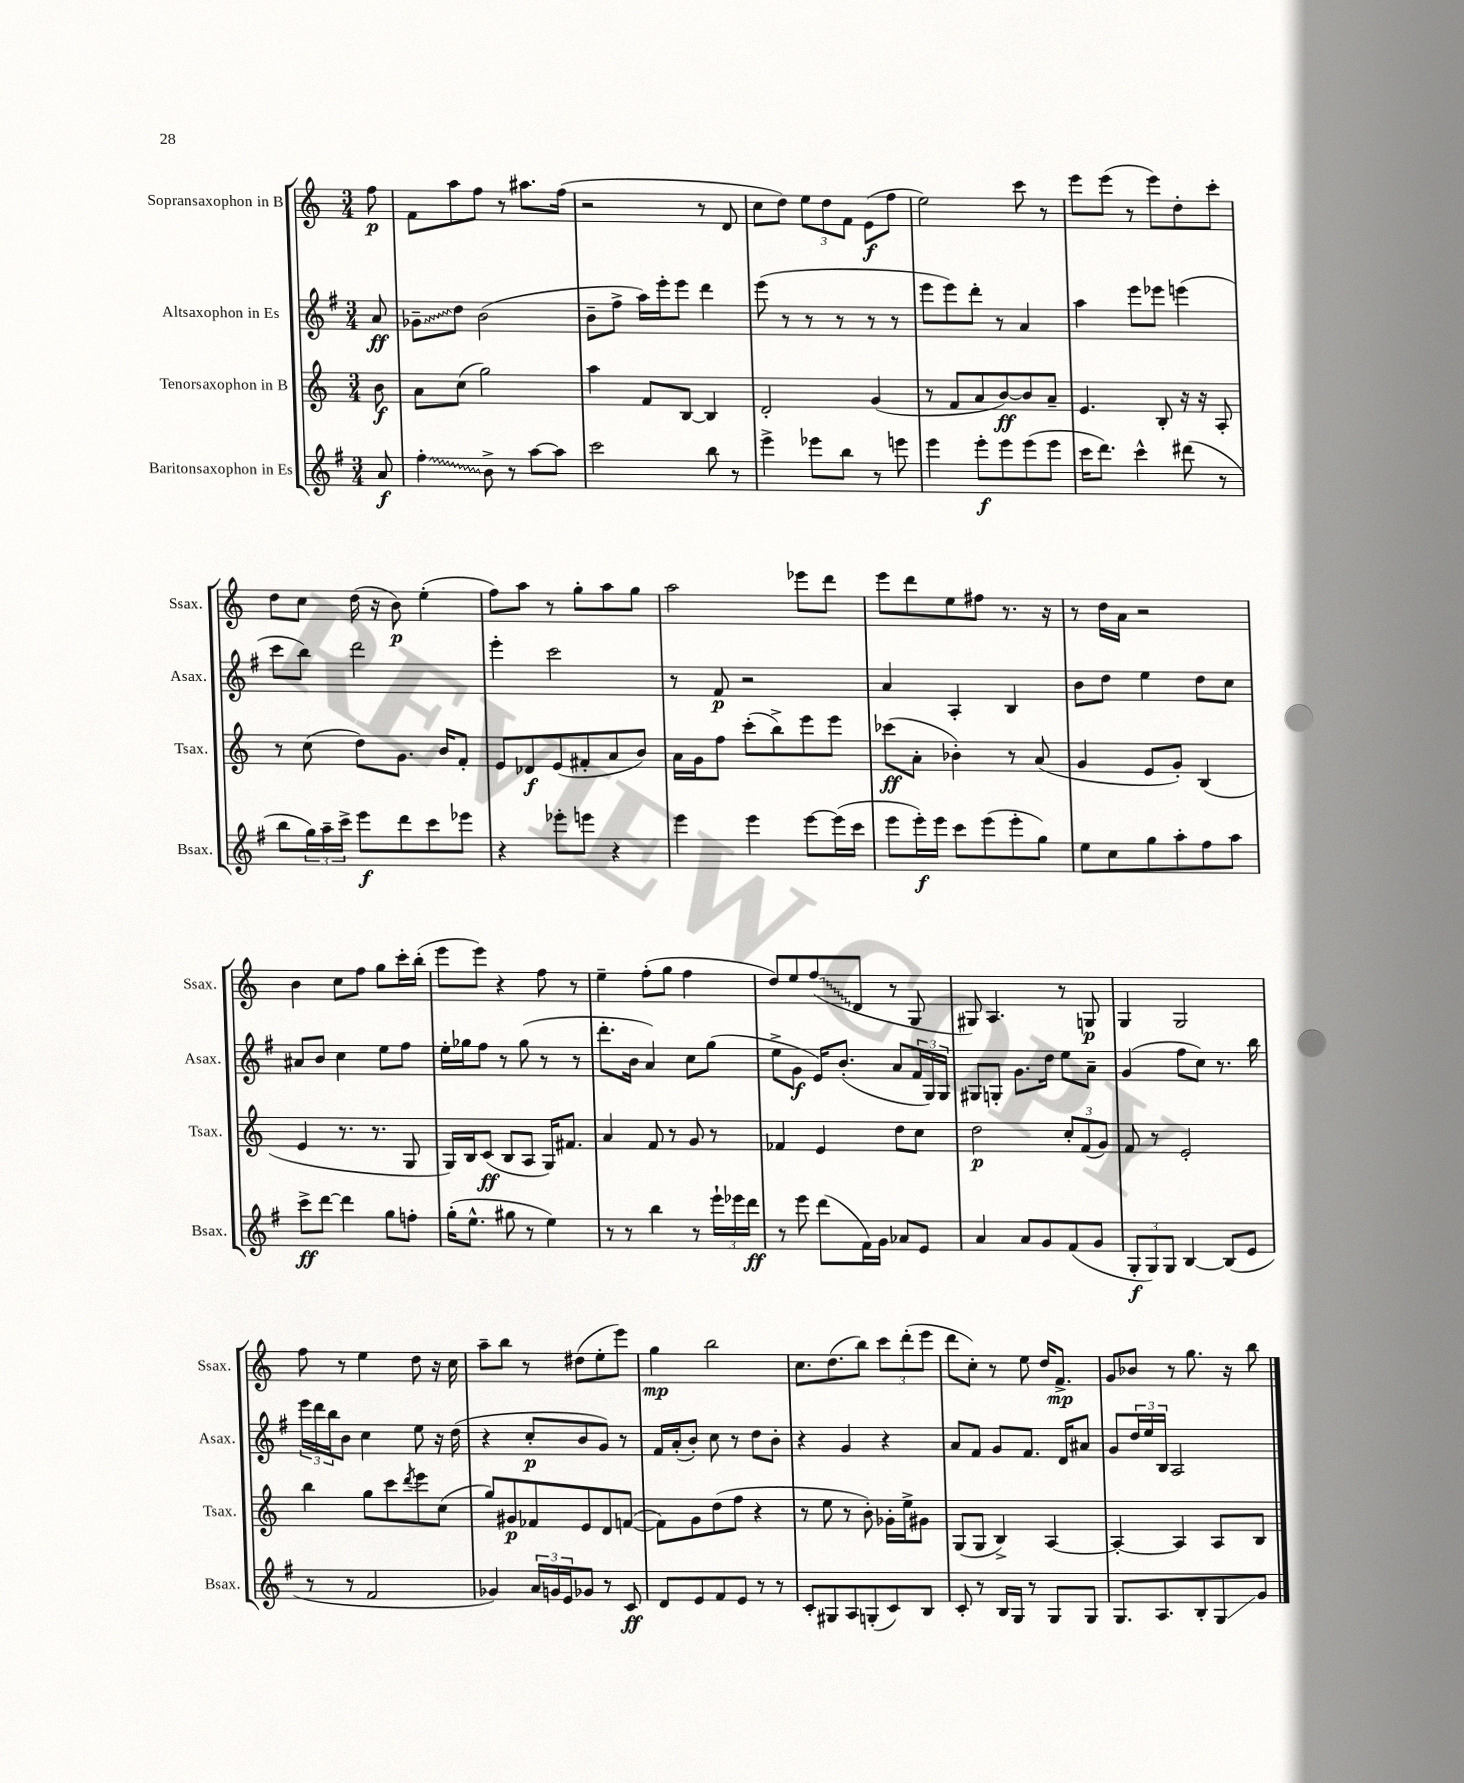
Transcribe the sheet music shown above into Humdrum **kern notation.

**kern	**kern	**kern	**kern
*staff4	*staff3	*staff2	*staff1
*clefG2	*clefG2	*clefG2	*clefG2
*k[f#]	*k[]	*k[f#]	*k[]
*M3/4	*M3/4	*M3/4	*M3/4
8a	8b	8a	8ff
=	=	=	=
4ff#'	8a	8g-~	8f
.	(8cc	8dd	8aa
8b^	2gg)	(2b	8ff
8r	.	.	8r
[8aa	.	.	8.aa#
8aa]	.	.	.
.	.	.	(16ff
=	=	=	=
2ccc	4aa	8b~	2r
.	.	8ff#^	.
.	8f	16aa)	.
.	.	16eee'	.
.	[8B	8eee	.
8bb	4B]	4ddd	8r
8r	.	.	8d
=	=	=	=
4eee^	2d'	(8eee	8cc
.	.	8r	8dd)
8eee-	.	8r	12ee
.	.	.	12dd
8bb	.	8r	.
.	.	.	12f
8r	(4g	8r	(8e
8eee	.	8r	8ff
=	=	=	=
4eee	8r	8eee	2ee)
.	8f	8eee)	.
8eee'	8a	8ddd'	.
8eee	[8b)	8r	.
(8eee	8b]	4a	8ccc
8eee	8a~	.	8r
=	=	=	=
16ccc	4.e	4aa	8eee
8.ddd)	.	.	.
.	.	.	(8eee
4ccc^^	.	8eee	8r
.	8B'	8eee-	8eee)
(8ddd#	16r	(4eee	8dd'
.	16r	.	.
8r	8A'	.	8ccc'
=	=	=	=
8bb	8r	8ccc	8dd
24gg)	(8cc	8bb)	8cc
24aa~	.	.	.
24ccc^	.	.	.
8eee	8dd)	2ddd	(16dd
.	.	.	16r
8ddd	8.g	.	8b)
8ccc	.	.	(4ee'
.	16b	.	.
8eee-	8f'	.	.
=	=	=	=
4r	8e	4eee'	8ff)
.	8d-	.	8aa
8eee-'	(8e	2ccc	8r
8eee	8f#'	.	8gg'
4r	8a	.	8aa
.	8b)	.	8gg
=	=	=	=
4eee	16a	8r	2aa
.	16g	.	.
.	8ff	8f#	.
4eee	(8ccc'	2r	.
.	8bb^)	.	.
[8eee	8eee	.	8eee-
(16eee]	8eee	.	8ddd
16ccc	.	.	.
=	=	=	=
8eee	(8ccc-	4a	8eee
16eee')	8a'	.	8ddd
16eee	.	.	.
8ccc	4b-')	4A'	8ee
(8eee	.	.	8ff#
8eee'	8r	4B	8.r
8gg)	(8a	.	.
.	.	.	16r
=	=	=	=
8ee	4g	8b	8r
8cc	.	8dd	16dd
.	.	.	16a
8gg	8e	4ee	2r
8aa'	8g')	.	.
8ff#	(4B	8dd	.
8aa	.	8cc	.
=	=	=	=
8ccc^	4e	8a#	4b
[8ddd	.	8b	.
4ddd]	8.r	4cc	8cc
.	.	.	8ff
.	8.r	.	.
8gg	.	8ee	8gg
8ff'	8G	8ff#	16ccc'
.	.	.	(16bb'
=	=	=	=
(16gg'	16G)	16ee'	8eee
8.ee^^	16B	16gg-	.
.	(8c	8ff#	8eee)
8gg#	8B	8r	4r
8r	8A	(8gg-	.
4ee)	16G)	8r	8ff
.	8.f#	.	.
.	.	8r	8r
=	=	=	=
8r	4a	8.ddd'	4ee~
8r	.	.	.
.	.	16b	.
4bb	8f	4a)	(8ff'
.	8r	.	8gg
8r	8g	8cc	4ff
24eee`	8r	(8gg	.
24eee-	.	.	.
24ddd	.	.	.
=	=	=	=
8r	4f-	8ee^	8dd)
8eee	.	8g	8ee
(8ddd	4e	16e)	(8ff
.	.	(8.b'	.
16f#)	.	.	8d
16g	.	.	.
8a-	8dd	8a	8r
8e	8cc	24f#	8G
.	.	24G)	.
.	.	24G	.
=	=	=	=
4a	2dd	8G#	8G#)
.	.	8G'	4.A
8a	.	8.g	.
8g	.	.	.
.	.	16dd	.
(8f#	12cc'	8ee	8r
.	(12f	.	.
8g	.	8a~	8G
.	12g)	.	.
=	=	=	=
12G'	8f	(4g	4G
12G)	.	.	.
.	8r	.	.
12G	.	.	.
[4B	2e'	8ff#	2G
.	.	8cc)	.
(8B]	.	8.r	.
8e	.	.	.
.	.	16bb	.
=	=	=	=
8r	4bb	24eee	8ff
.	.	24ddd	.
.	.	24bb	.
8r	.	8b	8r
2f#	8gg	4cc	4ee
.	8ccc	.	.
.	8qddd	.	.
.	8eee	8ee	8dd
.	(8cc	16r	16r
.	.	(16dd	16cc
=	=	=	=
4g-)	8gg)	4r	8aa~
.	8g#	.	8bb
24a	8f-	8cc'	8r
24g	.	.	.
24e	.	.	.
8g-	8e	8b	(8dd#
8r	8d	8g)	8ee'
8c	([8f	8r	8eee)
=	=	=	=
8d	8f])	16f#	4gg
.	.	(16a'	.
8e	8g	8b')	.
8f#	(8dd	8cc	2bb
8e	8ff	8r	.
8r	4r	8dd	.
8r	.	8b'	.
=	=	=	=
8c'	8r	4r	8.cc
8G#	8ee	.	.
.	.	.	(8.dd
8A	8r	4g	.
(8G'	8b')	.	8bb)
8c)	16g-'	4r	12ccc
.	16ee^	.	.
.	.	.	(12ddd'
8B	8g#	.	.
.	.	.	12eee
=	=	=	=
8c'	(8G	8a	8ddd
8r	8G	8f#	8cc')
16B	4B^)	8g	8r
16G	.	.	.
8r	.	8.f#	8ee
8G	[4A	.	16dd
.	.	16d	8.f^
8G	.	8a#	.
=	=	=	=
8.G	4A'_	8g	8g
.	.	24dd	8b-
.	.	24ee	.
8.A	.	.	.
.	.	24B	.
.	4A]	2A	8r
8B'	.	.	8.gg
8G	8A	.	.
.	.	.	16r
8g	8B	.	8bb
==	==	==	==
*-	*-	*-	*-
